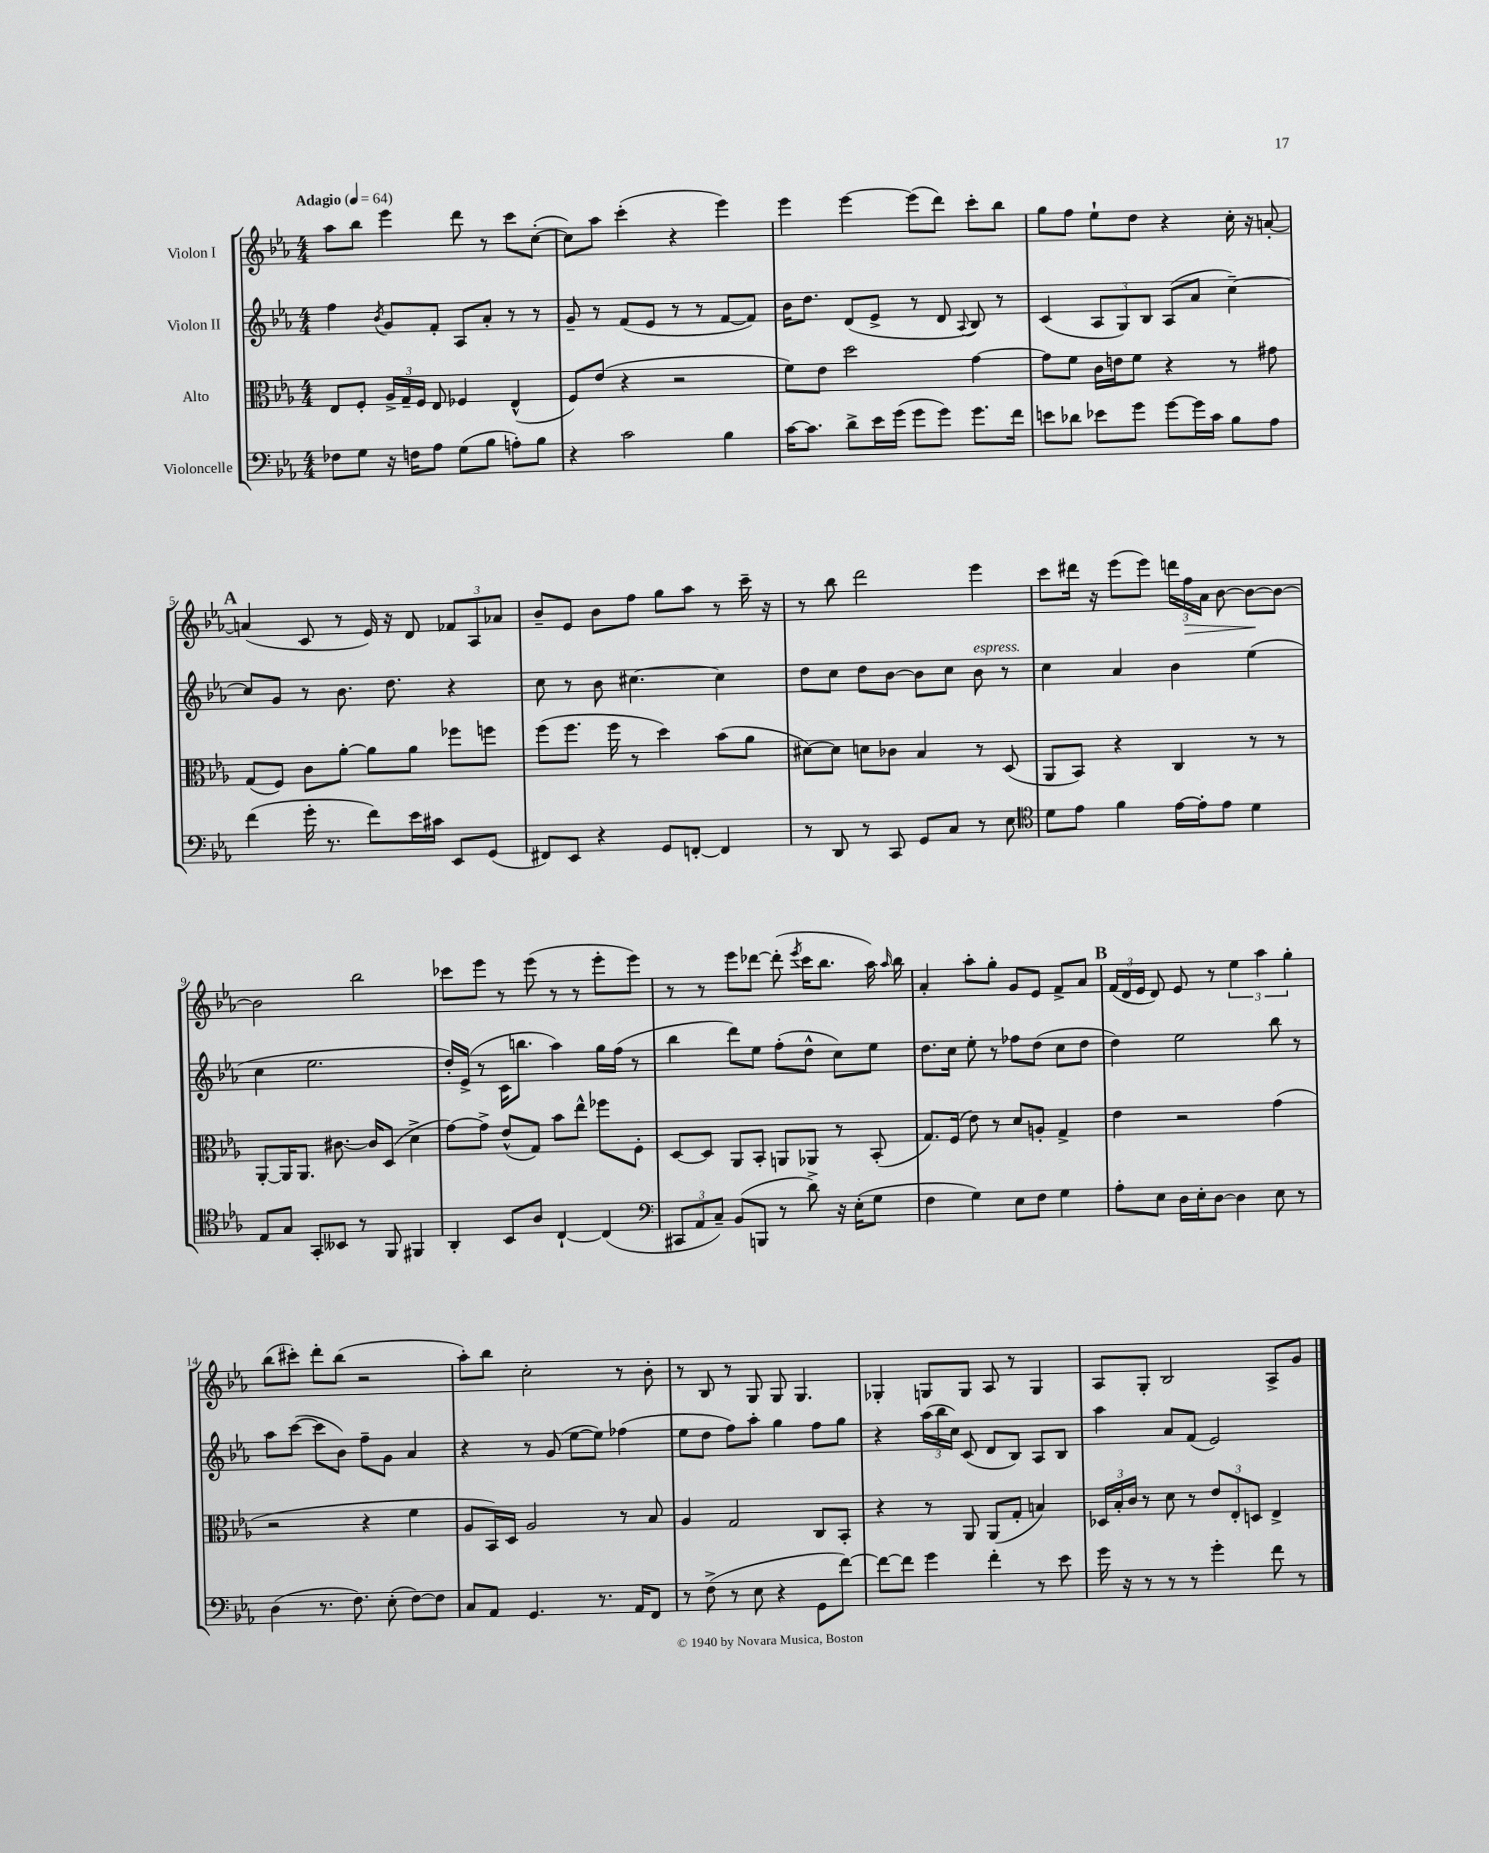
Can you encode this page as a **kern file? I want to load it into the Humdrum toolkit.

**kern	**kern	**kern	**kern
*staff4	*staff3	*staff2	*staff1
*clefF4	*clefC3	*clefG2	*clefG2
*k[b-e-a-]	*k[b-e-a-]	*k[b-e-a-]	*k[b-e-a-]
*M4/4	*M4/4	*M4/4	*M4/4
*MM64	*MM64	*MM64	*MM64
8F-	8E-	4ff	8aa-
8G	8F'	.	8bb-
.	.	8qb-	.
16r	24A-^	8g	4eee-
.	24G~	.	.
16F	.	.	.
.	24F	.	.
8A-	8E-	8f'	.
(8G	4F-	8A-	8ddd
8B-	.	8a-'	8r
8A')	(4E-^^	8r	8ccc
8B-	.	8r	([8cc'
=	=	=	=
4r	8F)	8g~	8cc])
.	(8e-	8r	8aa-
2c	4r	(8f	(4ccc'
.	.	8e-	.
.	2r	8r	4r
.	.	8r	.
4B-	.	[8f	4eee-)
.	.	8f])	.
=	=	=	=
[16c	8f)	16b-	4eee-
8.c]	.	8.dd	.
.	8e-	.	.
8d^	2dd	(8d	[4eee-
16e-	.	8e-^	.
(16g	.	.	.
8g	.	8r	(8eee-]
8g)	.	8d	8ddd)
.	.	8qqA-	.
8.g	[4g	8B-)	8ccc'
.	.	8r	8bb-
16f	.	.	.
=	=	=	=
8e	8g]	(4c	8gg
8d-	8f	.	8ff
8e-	16c	12A-	8ee-`
.	16e	.	.
.	.	12G)	.
8g	8f	.	8dd
.	.	12B-	.
[8g	4r	(8A-	4r
16g]	.	8a-	.
16c	.	.	.
8B-	8r	[4cc~)	16cc'
.	.	.	16r
8A-	8g#	.	[8a'
=	=	=	=
(4f	(8G	8cc]	(4a]
.	8F)	8g	.
16g'	8c	8r	8c
8.r	.	.	.
.	[8a-'	8.b-	8r
8f)	8a-]	.	16e-)
.	.	8.dd	16r
16e-	8a-	.	8d
16c#	.	.	.
8EE-	8ff-	4r	12f-
.	.	.	12A-
(8GG	8ff	.	.
.	.	.	12a-
=	=	=	=
8FF#)	(8ff	8cc	8b-~
8EE-	8.ff	8r	8e-
4r	.	8b-	8b-
.	16ff	.	.
.	8r	[4.cc#	8ff
8GG	4dd)	.	8gg
[8FF'	.	.	8aa-
4FF]	(8b-	4cc#]	8r
.	8a-	.	16ccc~
.	.	.	16r
=	=	=	=
8r	[8d#)	8dd	8r
8DD	8d#]	8cc	8bb-
8r	8d	8dd	2ddd
8CC	8c-	[8b-	.
8GG	4B-	8b-]	.
8C	.	8cc	.
8r	8r	8b-	4eee-
8E-	(8D	8r	.
=	=	=	=
*clefC4	*	*	*
8d	8AA-	4cc	8ccc
8e-	8BB-)	.	16ddd#
.	.	.	16r
4f	4r	4a-	(8eee-
.	.	.	8eee-)
[16e-	4C	4b-	24ddd
.	.	.	24ff
16e-']	.	.	.
.	.	.	24a-
8e-	.	.	[8b-
4d	8r	(4ee-	8b-_
.	8r	.	8b-_
=	=	=	=
8E-	[8AA-'	4cc	2b-]
8G	16AA-]	.	.
.	8.AA-	.	.
8GG'	.	2.ee-	.
8BB--	[8.c#	.	.
8r	.	.	2bb-
.	16c#]	.	.
8FF	(8D	.	.
4FF#	4d^	.	.
=	=	=	=
4AA-'	[8g)	16dd')	8ccc-
.	.	(16e-^	.
.	8g^]	8r	8eee-
8BB-	(8e-^^	16c	8r
.	.	8.bb	.
8A-	8G)	.	(8eee-
[4C`	8b-	4aa-)	8r
.	8ee-^^	.	8r
(4C]	8ff-	16gg	8eee-'
.	.	(16ff	.
.	8F'	8r	8eee-)
=	=	=	=
*clefF4	*	*	*
12CC#	[8D	4bb-	8r
12AA-	.	.	.
.	8D]	.	8r
12C~)	.	.	.
(8BB-	8AA-	8ddd)	8eee-
8BBB	8BB-'	8ee-	[8ddd-
8r	8AA	(8ff'	(8ddd-']
.	.	.	8qeee-
8d^)	8AA-	8dd^^	16ccc
.	.	.	8.bb-
16r	8r	8cc)	.
(16E-'	.	.	.
8G	(8BB-'	8ee-	16aa-)
.	.	.	16qqaa-
.	.	.	16bb-
=	=	=	=
4F	8.G)	8.dd	4a-'
.	(16F	16cc	.
4G)	8e-)	8ee-'	8aa-'
.	8r	8r	8gg'
8E-	8d	8ff-	8g
8F	8A'	(8dd	8e-
4G	4G^	8cc	8f^
.	.	8dd	8a-
=	=	=	=
8A-'	4e-	4dd)	(24f
.	.	.	24d
.	.	.	24e-
8E-	.	.	8d)
16D	2r	2ee-	8e-
16E-'	.	.	.
[8D	.	.	8r
4D]	.	.	6ee-
.	.	.	6aa-
8E-	(4g	8bb-	.
.	.	.	6gg'
8r	.	8r	.
=	=	=	=
(4D	2r	8aa-	(8bb-
.	.	([8ccc	8ccc#')
8.r	.	8ccc]	8ddd'
.	.	8b-)	(8bb-
8.F)	.	.	.
.	4r	8ff~	2r
(8E-'	.	8g	.
[8F)	4f	4a-	.
8F]	.	.	.
=	=	=	=
8C	8A-	4r	8aa-')
8AA-	16BB-)	.	8bb-
.	16D	.	.
4.GG	2A-	8r	2cc'
.	.	(8g	.
.	.	[8ee-	.
8.r	.	8ee-])	.
.	8r	(4ff-	8r
16AA-	.	.	.
8FF	8B-	.	8b-'
=	=	=	=
8r	4A-	8ee-	8r
(8F^	.	8dd	8B-
8r	2G	8ff)	8r
8E-	.	8aa-'	8G
4r	.	4gg	8G
.	.	.	4.G
8GG	8C	8ff	.
[8f)	8BB-'	8gg	.
=	=	=	=
8f_	4r	4r	4G-'
8f]	.	.	.
4g	8r	(24aa-	8G
.	.	24bb-	.
.	.	24cc)	.
.	8AA-	(8c	8G
4f'	(8AA-	8d	8A-
.	8G'	8B-)	8r
8r	4B)	8A-	4G
8e-	.	8B-	.
=	=	=	=
16g	24D-	4aa-	8A-
.	24B-'	.	.
16r	.	.	.
.	24c	.	.
8r	8r	.	8G'
8r	8d	8a-	2B-
8r	8r	(8f	.
4g'	12e-	2e-)	.
.	12E-'	.	.
.	12D	.	.
8f	4E-^	.	8A-^
8r	.	.	8g
==	==	==	==
*-	*-	*-	*-
